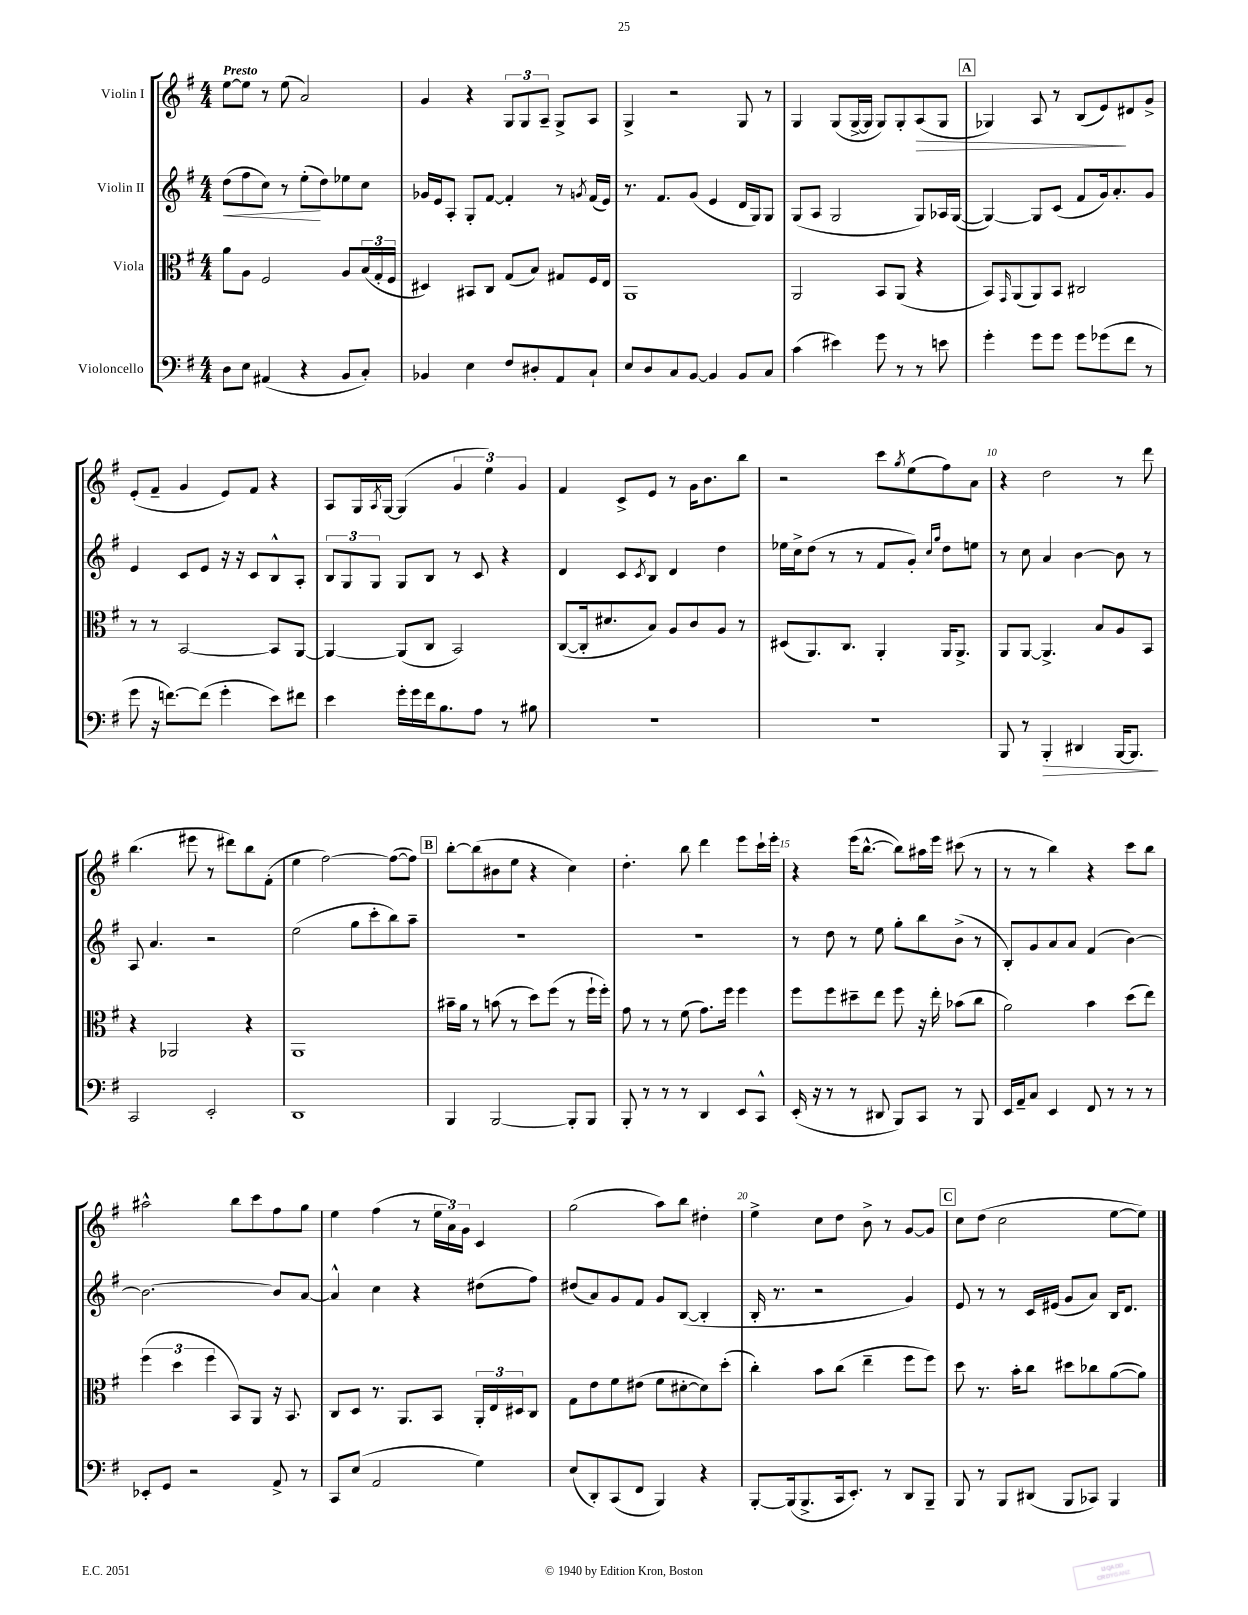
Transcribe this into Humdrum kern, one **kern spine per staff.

**kern	**dynam	**kern	**kern	**dynam	**kern	**dynam
*part4	*part4	*part3	*part2	*part2	*part1	*part1
*staff4	*staff4	*staff3	*staff2	*staff2	*staff1	*staff1
*I"Violoncello	*	*I"Viola	*I"Violin II	*	*I"Violin I	*
*clefF4	*	*clefC3	*clefG2	*	*clefG2	*
*k[f#]	*	*k[f#]	*k[f#]	*	*k[f#]	*
*M4/4	*	*M4/4	*M4/4	*	*M4/4	*
=1	=1	=1	=1	=1	=1	=1
!	!	!	!	!	!LO:TX:a:B:t=Presto	!
!	!	!	!	!LO:HP:b	!	!
8D\L	.	8a\L	(8dd\L	<	[8ee\L	.
8E\J	.	8A\J	8ff#\	.	8ee\J]	.
(4AA#X/	.	2F#/	8cc\J)	.	8r	.
.	.	.	8r	.	(8ee\	.
4r	.	.	(8ee'\L	.	2a/)	.
.	.	.	8dd\)	[	.	.
8BB/L	.	8A/L	8ee-X\	.	.	.
8C'/J)	.	(24B/L	8cc\J	.	.	.
.	.	24G'/	.	.	.	.
.	.	24F#/JJ	.	.	.	.
=2	=2	=2	=2	=2	=2	=2
4BB-X/	.	4D#X/)	16g-X/LL	.	4g/	.
.	.	.	16e/J	.	.	.
.	.	.	8A'/J	.	.	.
4E\	.	8BB#X/L	8G'/L	.	4r	.
.	.	8C/J	[8f#/J	.	.	.
8F#/L	.	(8G/L	4f#'/]	.	12G/L	.
.	.	.	.	.	12G/	.
8D#X'/	.	8B/J)	.	.	.	.
.	.	.	.	.	12A~/J	.
8AA/	.	8G#X/L	8r	.	8G^/L	.
.	.	.	8qgn/	.	.	.
8C`/J	.	16F#/L	(16f#/LL	.	8A/J	.
.	.	16E/JJ	16e/JJ)	.	.	.
=3	=3	=3	=3	=3	=3	=3
8E/L	.	1AA	8.r	.	4G^/	.
8D/	.	.	.	.	.	.
.	.	.	8.f#/L	.	.	.
8C/	.	.	.	.	2r	.
[8BB/J	.	.	(8g/J	.	.	.
4BB/]	.	.	4e/	.	.	.
8BB/L	.	.	16d/LL	.	8G/	.
.	.	.	16G/J)	.	.	.
8C/J	.	.	8G/J	.	8r	.
=4	=4	=4	=4	=4	=4	=4
(4c\	.	2AA/	(8G/L	.	4G/	.
.	.	.	8A/J	.	.	.
4e#X\)	.	.	2G/	.	(8G/L	.
.	.	.	.	.	[16G^/L	.
.	.	.	.	.	16G/JJ]	.
8g\	.	8BB/L	.	.	8G/L)	.
8r	.	(8AA/J	.	.	8G'/	.
!	!	!	!	!	!	!LO:HP:b
8r	.	4r	8G/L)	.	(8A/	>
8en\	.	.	16A-X/L	.	8G/J	.
.	.	.	([16G/JJ	.	.	.
!!LO:REH:place=s1:t=A
=5	=5	=5	=5	=5	=5	=5
4g'\	.	8BB/L)	4G/_)	.	4G-X/)	.
.	.	16qqGG/	.	.	.	.
.	.	(8AA/	.	.	.	.
8g\L	.	8AA/)	8G/L]	.	8A/	.
8g\J	.	8BB/J	(8c/J	.	8r	.
8g\L	.	2C#X/	8f#/L	.	(8B/L	.
(8g-X\	.	.	16g/k)	.	8e/)	.
.	.	.	8.a'/	.	.	.
8f#\J	.	.	.	.	8d#X/	]
8r	.	.	8g/J	.	8g^/J	.
!!LO:LB:g=z
=6	=6	=6	=6	=6	=6	=6
8g\	.	8r	4e/	.	(8e'/L	.
16r	.	8r	.	.	8f#~/J	.
[8.fn\L)	.	.	.	.	.	.
.	.	[2BB/	8c/L	.	4g/	.
(8f\J]	.	.	8e/J	.	.	.
4g'\	.	.	16r	.	8e/L)	.
.	.	.	16r	.	.	.
.	.	.	8c/L	.	8f#/J	.
8e\L)	.	8BB/L]	8B^^/	.	4r	.
8f#X\J	.	[8AA/J	8A'/J	.	.	.
=7	=7	=7	=7	=7	=7	=7
4e\	.	4AA/_	12B/L	.	8A/L	.
.	.	.	12G/	.	.	.
.	.	.	.	.	16G/L	.
.	.	.	12G/J	.	.	.
.	.	.	.	.	8qA/	.
.	.	.	.	.	[16G/JJ	.
16g'\LL	.	(8AA/L]	8G/L	.	(4G/]	.
16g\	.	.	.	.	.	.
16f#\J	.	8C/J	8B/J	.	.	.
8.B\	.	.	.	.	.	.
.	.	2BB/)	8r	.	6g/	.
8A\J	.	.	8c/	.	.	.
.	.	.	.	.	6ee\)	.
8r	.	.	4r	.	.	.
.	.	.	.	.	6g/	.
8B#X\	.	.	.	.	.	.
=8	=8	=8	=8	=8	=8	=8
1r	.	([8C/L	4d/	.	4f#/	.
.	.	16C'/k]	.	.	.	.
.	.	8.d#X/	.	.	.	.
.	.	.	8c/L	.	8c^/L	.
.	.	.	8qc/	.	.	.
.	.	8B/J)	8B/J	.	8e/J	.
.	.	8A/L	4d/	.	8r	.
.	.	8c/	.	.	16g\KL	.
.	.	.	.	.	8.b\	.
.	.	8A/J	4dd\	.	.	.
.	.	8r	.	.	8bb\J	.
=9	=9	=9	=9	=9	=9	=9
1r	.	(8D#X/L	16ee-X\LL	.	2r	.
.	.	.	16cc^\J	.	.	.
.	.	8.AA/)	(8dd\J	.	.	.
.	.	.	8r	.	.	.
.	.	8.C/J	.	.	.	.
.	.	.	8r	.	.	.
.	.	4AA'/	8f#/L	.	8ccc\L	.
.	.	.	.	.	8qgg/	.
.	.	.	8g'/J)	.	(8ee\	.
.	.	.	16qqcc/LL	.	.	.
.	.	.	16qqgg/JJ	.	.	.
.	.	16AA/KL	8dd\L	.	8ff#\)	.
.	.	8.AA^/J	.	.	.	.
.	.	.	8een\J	.	8a\J	.
=10	=10	=10	=10	=10	=10	=10
8BBB/	.	8AA/L	8r	.	4r	.
8r	.	[8AA/J	8cc\	.	.	.
!	!LO:HP:b	!	!	!	!	!
4BBB'/	>	4.AA^/]	4a/	.	2dd\	.
4DD#X/	.	.	[4b\	.	.	.
.	.	8B/L	.	.	.	.
[16BBB/KL	.	8A/	8b\]	.	8r	.
8.BBB/J]	.	.	.	.	.	.
.	.	8BB/J	8r	.	8ddd\	.
.	]	.	.	.	.	.
!!LO:LB:g=z
=11	=11	=11	=11	=11	=11	=11
2CC/	.	4r	8A/	.	(4.bb\	.
.	.	.	4.a/	.	.	.
.	.	2AA-X/	.	.	.	.
.	.	.	.	.	8eee#X\	.
2EE'/	.	.	2r	.	8r	.
.	.	.	.	.	8ddd#X\L)	.
.	.	4r	.	.	8bb\	.
.	.	.	.	.	(8f#'\J	.
=12	=12	=12	=12	=12	=12	=12
1DD	.	1AA	(2ee\	.	4ee\	.
.	.	.	.	.	[2ff#\)	.
.	.	.	8gg\L	.	.	.
.	.	.	8ccc'\	.	.	.
.	.	.	8bb\)	.	(8ff#\L_	.
.	.	.	8aa~\J	.	8ff#\J])	.
!!LO:REH:place=s1:t=B
=13	=13	=13	=13	=13	=13	=13
4BBB/	.	16b#X~\LL	1r	.	[8bb'\L	.
.	.	16a\JJ	.	.	.	.
.	.	8r	.	.	(8bb\]	.
[2BBB/	.	(8bn\	.	.	8b#X\	.
.	.	8r	.	.	8ee\J	.
.	.	8dd\L)	.	.	4r	.
.	.	(8ff#\J	.	.	.	.
8BBB'/L]	.	8r	.	.	4cc\)	.
8BBB/J	.	16ff#`\LL	.	.	.	.
.	.	16ff#'\JJ)	.	.	.	.
=14	=14	=14	=14	=14	=14	=14
8BBB'/	.	8g\	1r	.	4.dd'\	.
8r	.	8r	.	.	.	.
8r	.	8r	.	.	.	.
8r	.	(8f#\	.	.	8bb\	.
4DD/	.	8.g\L)	.	.	4ddd\	.
.	.	16ff#\Jk	.	.	.	.
8EE/L	.	4ff#\	.	.	8eee\L	.
8CC^^/J	.	.	.	.	16ccc`\L	.
.	.	.	.	.	16eee'\JJ	.
=15	=15	=15	=15	=15	=15	=15
(16EE'/	.	8ff#\L	8r	.	4r	.
16r	.	.	.	.	.	.
8r	.	8ff#\	8dd\	.	.	.
8r	.	8dd#X~\	8r	.	(16eee\KL	.
.	.	.	.	.	[8.bb^^\J	.
8DD#X/	.	8ee\J	8ee\	.	.	.
8BBB/L)	.	8ff#\	8gg'\L	.	8bb\L])	.
8CC/J	.	16r	8bb\	.	16aa#X\L	.
.	.	16ee'\	.	.	16eee\JJ	.
8r	.	(8b-X\L	(8b^\J	.	(8ccc#X\	.
8BBB/	.	8cc\J	8r	.	8r	.
=16	=16	=16	=16	=16	=16	=16
16EE/LL	.	2a\)	8B'/L)	.	8r	.
16AA~/J	.	.	.	.	.	.
8C/J	.	.	8g/	.	8r	.
4EE/	.	.	8a/	.	4bb\)	.
.	.	.	8a/J	.	.	.
8FF#/	.	4b\	(4f#/	.	4r	.
8r	.	.	.	.	.	.
8r	.	(8dd\L	[4b\)	.	8ccc\L	.
8r	.	8ee\J)	.	.	8bb\J	.
!!LO:LB:g=z
=17	=17	=17	=17	=17	=17	=17
8EE-X'/L	.	(6ff#\	2.b\_	.	2aa#X^^\	.
8GG/J	.	.	.	.	.	.
.	.	6dd\	.	.	.	.
2r	.	.	.	.	.	.
.	.	6ff#\	.	.	.	.
.	.	8BB/L)	.	.	8bb\L	.
.	.	8AA/J	.	.	8ccc\	.
8AA^/	.	16r	8b/L]	.	8ff#\	.
.	.	8.BB/	.	.	.	.
8r	.	.	[8a/J	.	8gg\J	.
=18	=18	=18	=18	=18	=18	=18
8CC/L	.	8C/L	4a^^/]	.	4ee\	.
(8E/J	.	8D/J	.	.	.	.
2AA/	.	8.r	4cc\	.	(4ff#\	.
.	.	8.AA/L	.	.	.	.
.	.	.	4r	.	8r	.
.	.	8BB/J	.	.	24ee\LL	.
.	.	.	.	.	24a\)	.
.	.	.	.	.	24g\JJ	.
4G\)	.	24AA'/LL	(8dd#X\L	.	4c/	.
.	.	24E/	.	.	.	.
.	.	24D#X/J	.	.	.	.
.	.	8C/J	8ff#\J)	.	.	.
=19	=19	=19	=19	=19	=19	=19
(8E/L	.	8G\L	(8dd#X/L	.	(2gg\	.
8DD'/)	.	8e\	8a/)	.	.	.
(8CC/	.	8f#\	8g/	.	.	.
8FF#/J	.	(8e#X\J	8f#/J	.	.	.
4BBB/)	.	8f#\L	8g/L	.	8aa\L)	.
.	.	[8d#X'\	([8B/J	.	8bb\J	.
4r	.	8d#\])	4B'/]	.	4dd#X'\	.
.	.	(8dd'\J	.	.	.	.
=20	=20	=20	=20	=20	=20	=20
[8BBB'/L	.	4cc'\)	16B'/	.	4ee^\	.
.	.	.	8.r	.	.	.
(16BBB/k]	.	.	.	.	.	.
8.BBB^/	.	.	.	.	.	.
.	.	8b\L	2r	.	8cc\L	.
16CC/k	.	(8cc\J	.	.	8dd\J	.
8.EE'/J)	.	.	.	.	.	.
.	.	4ee~\	.	.	8b^\	.
8r	.	.	.	.	8r	.
8DD/L	.	8ff#\L	4g/)	.	[8g/L	.
8BBB~/J	.	8ff#\J)	.	.	8g/J]	.
!!LO:REH:place=s1:t=C
=21	=21	=21	=21	=21	=21	=21
8BBB/	.	8dd\	8e/	.	8cc\L	.
8r	.	8.r	8r	.	(8dd\J	.
8BBB/L	.	.	8r	.	2cc\	.
.	.	16b'\KL	.	.	.	.
(8DD#X/J	.	8cc\J	16c/LL	.	.	.
.	.	.	(16e#X/JJ	.	.	.
8BBB/L	.	8dd#X\L	8g/L	.	.	.
8CC-X/J)	.	8cc-X\	8a/J)	.	.	.
4BBB/	.	([8a\	16B/KL	.	[8ee\L	.
.	.	.	8.d/J	.	.	.
.	.	8a\J])	.	.	8ee\J])	.
==	==	==	==	==	==	==
*-	*-	*-	*-	*-	*-	*-
